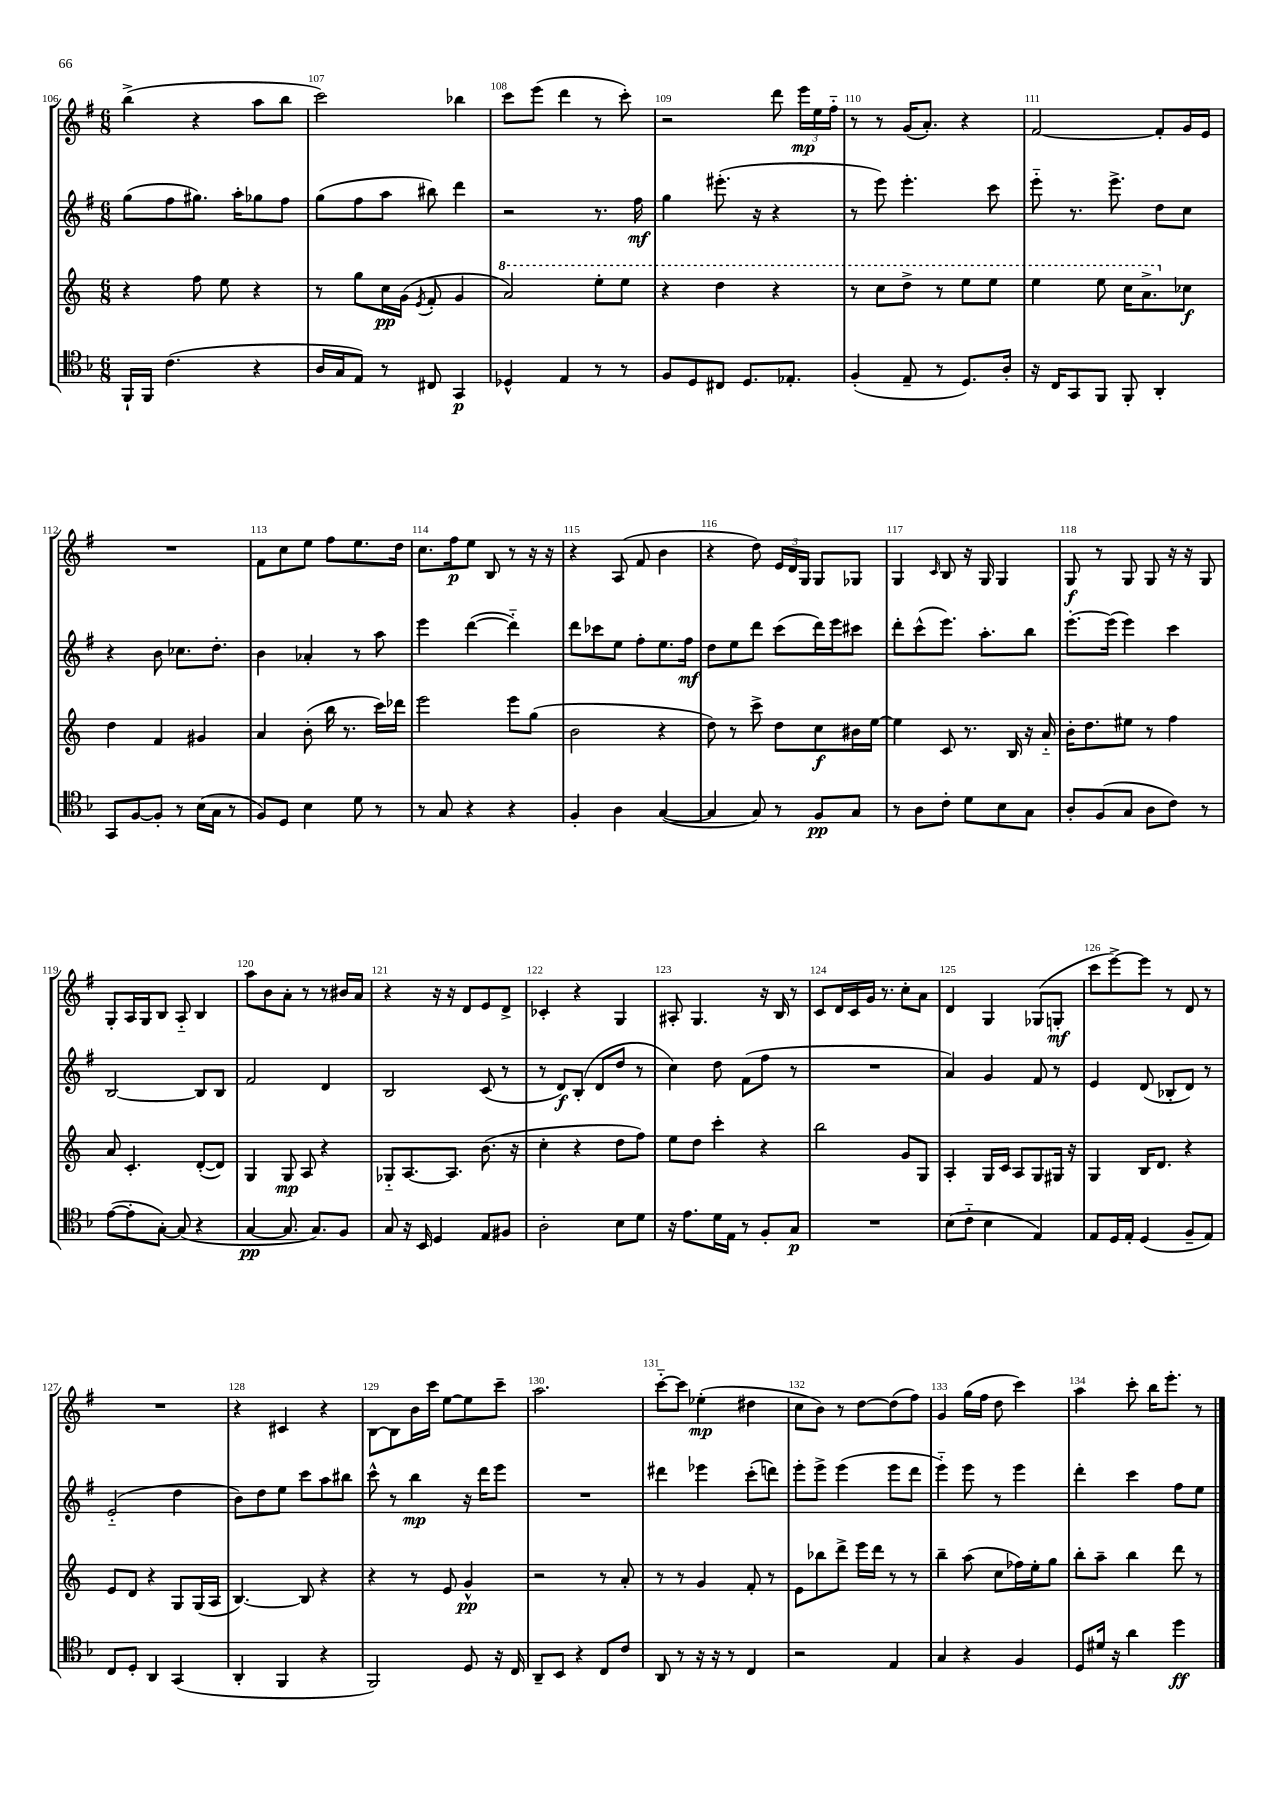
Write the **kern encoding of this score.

**kern	**kern	**kern	**kern
*staff4	*staff3	*staff2	*staff1
*clefC4	*clefG2	*clefG2	*clefG2
*k[b-]	*k[]	*k[f#]	*k[f#]
*M6/8	*M6/8	*M6/8	*M6/8
16FF`/LL	4r	(8gg\L	(4bb^\
16FF/JJ	.	.	.
(4.c\	.	8ff#\	.
.	8ff\	8.gg#\J)	4r
.	8ee\	.	.
.	.	16aa'\LK	.
4r	4r	8gg-\	8aa\L
.	.	8ff#\J	8bb\J
=	=	=	=
16A/LL	8r	(8gg\L	2ccc\)
16G/J	.	.	.
8E/J)	8gg\L	8ff#\	.
8r	16cc\L	8aa\J	.
.	(16g\JJ	.	.
.	8qe/	.	.
8C#/	8f'/	8bb#\)	.
4GG/	4g/	4ddd\	4bb-\
=	=	=	=
4D-^^/	2aa/)	2r	8ccc\L
.	.	.	(8eee\J
4E/	.	.	4ddd\
8r	8eee'\L	8.r	8r
8r	8eee\J	.	8ccc'\)
.	.	16ff#\	.
=	=	=	=
8F/L	4r	4gg\	2r
8D/	.	.	.
8C#/J	4ddd\	(8.eee#'\	.
8.D/L	.	.	.
.	.	16r	.
.	4r	4r	8ddd\
8.E-'/J	.	.	.
.	.	.	24eee\LL
.	.	.	24ee\
.	.	.	24ff#'~\JJ
=	=	=	=
(4F'/	8r	8r	8r
.	8ccc\L	8eee\)	8r
8E~/	8ddd^\J	4.eee'\	(16g/LK
.	.	.	8.a'/J)
8r	8r	.	.
8.D/L)	8eee\L	.	4r
.	8eee\J	8ccc\	.
16A'/Jk	.	.	.
=	=	=	=
16r	4eee\	8eee'~\	[2f#/
16C/LK	.	.	.
8GG/	.	8.r	.
8FF/J	8eee\	.	.
.	.	8.eee^\	.
8FF'/	16ccc\LK	.	.
.	8.aa^\	.	.
4AA'/	.	8dd\L	8f#'/]L
.	8cc-\J	8cc\J	16g/L
.	.	.	16e/JJ
=	=	=	=
8GG/L	4dd\	4r	2.r
[8F/	.	.	.
8F'/]J	4f/	8b\	.
8r	.	8.cc-\L	.
(16B-\LL	4g#/	.	.
16G\JJ	.	8.dd'\J	.
8r	.	.	.
=	=	=	=
8F/L)	4a/	4b\	8f#\L
8D/J	.	.	8cc\
4B-\	(8b'\	4a-'/	8ee\J
.	16bb\	.	8ff#\L
.	8.r	.	.
8d\	.	8r	8.ee\
8r	16ccc\LL)	8aa\	.
.	16ddd-\JJ	.	16dd\Jk
=	=	=	=
8r	2eee\	4eee\	8.cc\L
8G/	.	.	.
.	.	.	16ff#\k
4r	.	([4ddd\	8ee\J
.	.	.	8B/
4r	8eee\L	4ddd'~\])	8r
.	(8gg\J	.	16r
.	.	.	16r
=	=	=	=
4F'/	2b\	8ddd\L	4r
.	.	8ccc-\	.
4A\	.	8ee\J	(8A/
.	.	8ff#'\L	8f#/
([4G/	4r	8.ee\	4b\
.	.	16ff#\Jk	.
=	=	=	=
4G/]	8dd\)	8dd\L	4r
.	8r	8ee\	.
8G/)	8ccc^\	8ddd\J	8dd\)
8r	8dd\L	(8ccc\L	24e/LL
.	.	.	24d/
.	.	.	24G/JJ
8F/L	8cc\	16ddd\L)	8G/L
.	.	16eee\J	.
8G/J	16b#\L	8ccc#\J	8G-/J
.	[16ee\JJ	.	.
=	=	=	=
8r	4ee\]	8ddd'\L	4G/
8A\L	.	(8ccc^^\	.
.	.	.	16qqc/
8c'\J	8c/	8.eee\J)	8B/
8d\L	8.r	.	16r
.	.	8.aa'\L	16G/
8B-\	.	.	4G/
.	16B/	.	.
8G\J	16r	8bb\J	.
.	16a'~/	.	.
=	=	=	=
8A'/L	16b'\LK	[8.eee'\L	8G/
.	8.dd\	.	.
(8F/	.	.	8r
.	.	(16eee\]Jk	.
8G/J	8ee#\J	4eee\)	8G/
8A\L	8r	.	8G/
8c\J)	4ff\	4ccc\	16r
.	.	.	16r
8r	.	.	8G/
=	=	=	=
([8e\L	8a/	[2B/	8G'/L
8e'\]	4.c'/	.	16A/L
.	.	.	16G/J
[8G'\J)	.	.	8B/J
(8G/]	.	.	8A'~/
4r	([8d'/L	8B/]L	4B/
.	8d/]J)	8B/J	.
=	=	=	=
[4G/	4G/	2f#/	8aa\L
.	.	.	8b\
8.G/]	8G/	.	8a'\J
.	8A/	.	8r
8.G/L)	.	.	.
.	4r	4d/	8r
8F/J	.	.	16b#/LL
.	.	.	16a/JJ
=	=	=	=
8G/	8G-'~/L	2B/	4r
16r	[8.A/	.	.
16BB-/	.	.	.
4D/	.	.	16r
.	8.A/]J	.	16r
.	.	.	8d/L
8E/L	(8.b\	(8c/	8e/
8F#/J	.	8r	8d^/J
.	16r	.	.
=	=	=	=
2A'\	4cc'\	8r	4c-'/
.	.	8d/L)	.
.	4r	(8B'/J	4r
.	.	8d/L	.
8B-\L	8dd\L	8dd/J	4G/
8d\J	8ff\J)	8r	.
=	=	=	=
16r	8ee\L	4cc\)	8A#'/
8.e\L	.	.	.
.	8dd\J	.	4.G/
16d\L	4ccc'\	8dd\	.
16E\JJ	.	.	.
8r	.	(8f#\L	.
8F'/L	4r	8ff#\J	16r
.	.	.	16B/
8G/J	.	8r	8r
=	=	=	=
2.r	2bb\	2.r	8c/L
.	.	.	16d/L
.	.	.	16c/
.	.	.	16g/JJ
.	.	.	8.r
.	8g/L	.	8cc'\L
.	8G/J	.	8a\J
=	=	=	=
(8B-\L	4A'/	4a/)	4d/
8c'~\J	.	.	.
4B-\	16G/LL	4g/	4G/
.	16c/JJ	.	.
.	8A/L	.	.
4E/)	8G/	8f#/	(8G-/L
.	16G#/Jk	8r	8G'/J
.	16r	.	.
=	=	=	=
8E/L	4G/	4e/	8ccc\L
16D/L	.	.	[8eee^\)
16E'/JJ	.	.	.
(4D/	16B/LK	(8d/	8eee\]J
.	8.d/J	.	.
.	.	8B-'/L	8r
8F~/L	4r	8d/J)	8d/
8E/J)	.	8r	8r
=	=	=	=
8C/L	8e/L	(2e'~/	2.r
8D'/J	8d/J	.	.
4AA/	4r	.	.
(4GG/	8G/L	4dd\	.
.	(16G/L	.	.
.	16A/JJ	.	.
=	=	=	=
4AA'/	[4.B/)	8b\L)	4r
.	.	8dd\	.
4FF/	.	8ee\J	4c#/
.	8B/]	8ccc\L	.
4r	4r	8aa\	4r
.	.	8bb#\J	.
=	=	=	=
2FF/)	4r	8ccc^^\	[8B\L
.	.	8r	8B\]
.	8r	4bb\	16b\L
.	.	.	16ccc\JJ
.	8e/	.	[8ee\L
8D/	4g^^/	16r	8ee\]
.	.	16ddd\LK	.
16r	.	8eee\J	8ccc~\J
16C/	.	.	.
=	=	=	=
8AA~/L	2r	2.r	2.aa\
8BB-/J	.	.	.
4r	.	.	.
8C/L	8r	.	.
8c/J	8a'/	.	.
=	=	=	=
8AA/	8r	4ddd#\	[8ccc'~\L
8r	8r	.	8ccc\]J
16r	4g/	4eee-\	(4ee-'\
16r	.	.	.
8r	.	.	.
4C/	8f'/	(8ccc'\L	4dd#\
.	8r	8ddd\J)	.
=	=	=	=
2r	8e\L	8eee'\L	8cc\L
.	8bb-\	8eee^\J	8b\J)
.	8ddd^\J	(4eee\	8r
.	16eee\LL	.	[8dd\L
.	16ddd\JJ	.	.
4E/	8r	8eee\L	(8dd\]
.	8r	8ddd\J	8ff#\J)
=	=	=	=
4G/	4bb~\	4eee'~\)	4g/
4r	(8aa\	8eee\	(16gg\LL
.	.	.	16ff#\JJ
.	8cc\L	8r	8dd\
4F/	16ff-\L)	4eee\	4ccc\)
.	16ee'\J	.	.
.	8gg\J	.	.
=	=	=	=
8D/L	8bb'\L	4ddd'\	4aa\
16d#/Jk	8aa~\J	.	.
16r	.	.	.
4a\	4bb\	4ccc\	8ccc'\
.	.	.	16bb\LK
.	.	.	8.eee'\J
4dd\	8ddd\	8ff#\L	.
.	8r	8ee\J	8r
==	==	==	==
*-	*-	*-	*-
